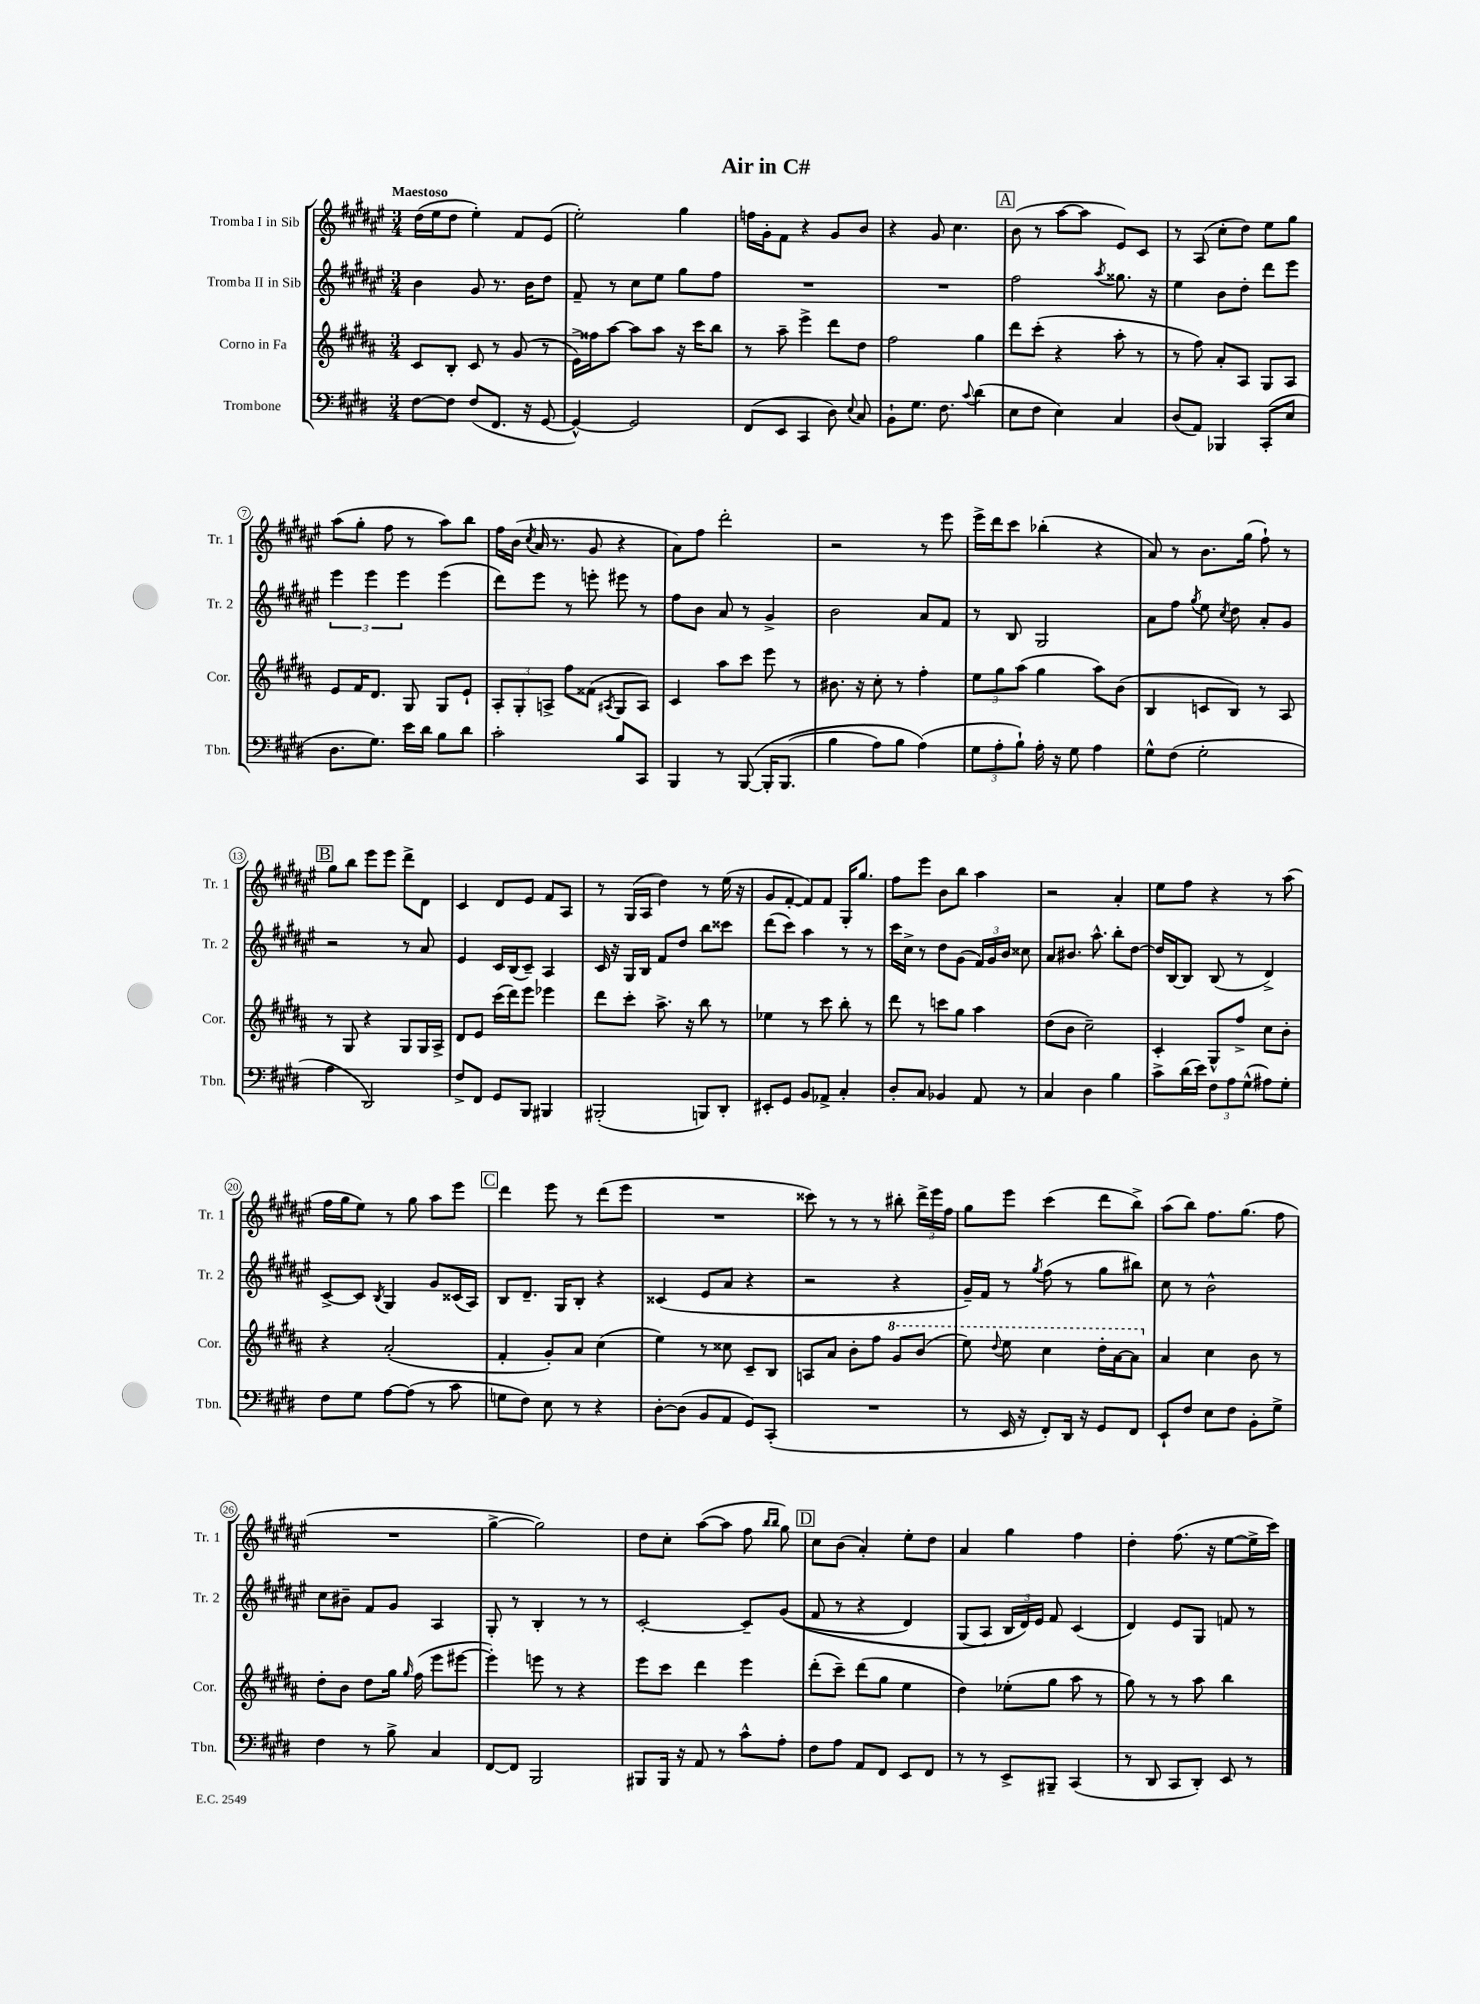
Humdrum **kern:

**kern	**kern	**kern	**kern
*staff4	*staff3	*staff2	*staff1
*clefF4	*clefG2	*clefG2	*clefG2
*k[f#c#g#d#]	*k[f#c#g#d#a#]	*k[f#c#g#d#a#e#]	*k[f#c#g#d#a#e#]
*M3/4	*M3/4	*M3/4	*M3/4
[8F#	8c#	4b	(16dd#
.	.	.	16ee#
8F#]	8B'	.	8dd#
(8F#	8c#	8g#	4ee#')
8.FF#	8r	8.r	.
.	(8g#	.	8f#
16r	.	16b	.
[8GG#	8r	8dd#	(8e#
=	=	=	=
4GG#^^_)	16e^)	8f#~	2ee#')
.	16ff##	.	.
.	[8aa#	8r	.
2GG#]	8aa#]	8cc#	.
.	8aa#	8ee#	.
.	16r	8gg#	4gg#
.	16ccc#	.	.
.	8bb	8ff#	.
=	=	=	=
(8FF#	8r	2.r	16ff
.	.	.	16g#'
8EE	8aa#~	.	8f#
4CC#	4eee^	.	4r
8D#)	8ddd#	.	8g#
8qqE	.	.	.
8C#	8dd#	.	8b
=	=	=	=
8BB`	2ff#	2.r	4r
8.G#	.	.	.
.	.	.	8g#
8.F#	.	.	.
.	.	.	4.cc#
8qqc#	.	.	.
(4d#	4gg#	.	.
=	=	=	=
8E	8ddd#	2ff#	(8b
8F#	(8ccc#'	.	8r
4E)	4r	.	[8aa#
.	.	.	8aa#]
.	.	8qaa#	.
4C#	8aa#'	8.gg##	8e#)
.	8r	.	8c#
.	.	16r	.
=	=	=	=
(8D#	8r	4ee#	8r
8AA)	8ff#)	.	(8A#
4BBB-	8a#'	8b	8cc#'
.	8A#	8dd#'	8dd#)
(8CC#'	8G#	8ddd#	8ee#
8E	8A#	8eee#	8gg#
=	=	=	=
8.D#	8e	6eee#	(8aa#
.	16f#	.	8gg#'
.	.	6eee#	.
8.G#)	8.d#	.	.
.	.	.	8ff#
.	.	6eee#	.
16e	8G#	.	8r
16d#	.	.	.
8B	8G#	(4eee#	8aa#)
8d#	8e`	.	8bb
=	=	=	=
2c#'	12A#'	8ddd#)	16ff#
.	.	.	(16b
.	12G#'	.	.
.	.	.	8qcc#
.	.	8eee#	16a#
.	12A^	.	.
.	.	.	8.r
.	8ff#	8r	.
.	(8f##	8eee'	8g#
.	8qA#	.	.
8B	8G#	8eee#	4r
8CC#	8A#)	8r	.
=	=	=	=
4BBB	4c#	8ff#	8a#)
.	.	8b	8ff#
8r	8aa#	8a#	2ddd#'
&([8BBB	8ccc#	8r	.
16BBB']	8eee	4g#^	.
(8.BBB	.	.	.
.	8r	.	.
=	=	=	=
4B	8.b#	2b	2r
.	16r	.	.
8A)	8cc#'	.	.
8B	8r	.	.
(4A&)	4ff#'	8a#	8r
.	.	8f#	8eee#
=	=	=	=
12G#	12ee	8r	16eee#^
.	.	.	16ddd#
12A'	12gg#	.	.
.	.	8B	8ccc#
12B`)	(12aa#	.	.
16A'	4gg#	2G#	(4bb-'
16r	.	.	.
8G#	.	.	.
4A	8aa#)	.	4r
.	(8b	.	.
=	=	=	=
8G#^^	4B	8a#	8a#)
(8F#	.	8ff#	8r
.	.	8qgg#	.
2G#'	8c	8ee#	8.b
.	.	8qcc#	.
.	8B)	8dd#	.
.	.	.	(16gg#
.	8r	8a#'	8ff#`)
.	8A#	8g#	8r
=	=	=	=
4A	8r	2r	8gg#
.	8G#	.	8bb
2DD#)	4r	.	8eee#
.	.	.	8eee#
.	8G#	8r	8ddd#^
.	16G#	8a#	8d#
.	16A#^	.	.
=	=	=	=
8F#^	8d#	4e#	4c#
8FF#	8e	.	.
8GG#	(16ccc#	16c#	8d#
.	16ddd#)	(16B	.
8BBB	8eee	8c#~)	8e#
4BBB#	4eee-	4A#	8f#
.	.	.	8A#
=	=	=	=
(2BBB#'	8ddd#	16c#	8r
.	.	16r	.
.	8ccc#'	16G#	(16G#
.	.	16B	16A#
.	8.aa#^	8f#	4dd#)
.	.	8dd#	.
.	16r	.	.
8BBB)	8bb	8bb	8r
8DD#'	8r	8ccc##	(16ee#
.	.	.	16r
=	=	=	=
8EE#'	4ee-	(8ddd#	8g#
8GG#	.	8ccc#)	[8f#'
8BB	8r	4aa#	8f#])
8AA-^	8ccc#	.	8f#
4C#'	8bb'	8r	16G#'
.	.	.	8.gg#
.	8r	8r	.
=	=	=	=
8D#'	8ddd#	16ccc#	8ff#
.	.	16cc#^	.
8C#	8r	8r	8eee#
4BB-	8ccc	8dd#	8b
.	8gg#	(8g#	8bb
8AA	4aa#	24f#)	4aa#
.	.	24g#	.
.	.	24b	.
8r	.	8cc##	.
=	=	=	=
4C#	(8dd#	8a#	2r
.	8b	8.b#	.
4D#	2cc#~)	.	.
.	.	8.aa#^^	.
4B	.	8bb'	4a#'
.	.	[8dd#	.
=	=	=	=
8c#^	4c#'	16dd#]	8ee#
.	.	[16B	.
(16d#	.	8B]	8ff#
16e)	.	.	.
12F#	8G#^^	(8B	4r
12A	.	.	.
.	8ff#^	8r	.
(12G#^^	.	.	.
8A#)	8cc#	4d#^)	8r
8G#'	8b'	.	(8aa#
=	=	=	=
8F#	4r	[8c#^	16ff#
.	.	.	16gg#
8G#	.	8c#]	8ee#)
.	.	8qB	.
[8A	(2a#'	4G#	8r
(8A]	.	.	8gg#
8r	.	8g#	8aa#
8c#	.	(16c##	8eee#
.	.	16A#)	.
=	=	=	=
8G	4f#'	8B	4ddd#
8F#)	.	8.d#~	.
8E	8g#')	.	8eee#
.	.	16G#	.
8r	8a#	8B'	8r
4r	(4cc#	4r	(8ddd#
.	.	.	8eee#
=	=	=	=
[8D#'	4ee)	(4c##	2.r
(8D#]	.	.	.
8BB	8r	8e#	.
8AA	8cc##	8a#	.
8GG#)	8c#~	4r	.
(8CC#'	8B	.	.
=	=	=	=
2.r	8A	2r	8ccc##)
.	8a#	.	8r
.	8b'	.	8r
.	8ff#	.	8r
.	8gg#	4r	8bb#'
.	(8bb	.	24ddd#^
.	.	.	24eee#
.	.	.	24ff#
=	=	=	=
8r	8eee)	16g#~)	8gg#
.	.	16f#	.
.	8qqddd#	.	.
16EE	8eee	8r	8eee#
16r	.	.	.
.	.	8qgg#	.
8FF#')	4ccc#	(8ff#	(4ccc#
16DD#	.	8r	.
16r	.	.	.
8GG#	16ddd#'	8gg#	8ddd#
.	[16aa#	.	.
8FF#	8aa#]	8bb#)	8bb^)
=	=	=	=
8EE`	4a#	8cc#	(8aa#
8F#	.	8r	8bb)
8E	4cc#	2b^^	8.ff#
8F#	.	.	.
.	.	.	(8.gg#
8BB'	8b	.	.
8G#^	8r	.	8ff#
=	=	=	=
4F#	8dd#'	8cc#	2.r
.	8b	8b#~	.
8r	8dd#	8f#	.
8B^	16gg#	8g#	.
.	16qqgg#	.	.
.	(16ff#	.	.
4C#	8eee	4A#	.
.	[8eee#	.	.
=	=	=	=
[8FF#	4eee#'])	8G#'	[4gg#^
8FF#]	.	8r	.
2BBB	8eee	4B'	2gg#])
.	8r	.	.
.	4r	8r	.
.	.	8r	.
=	=	=	=
8BBB#	8eee	[2c#'	8dd#
16BBB#	8ccc#	.	8cc#'
16r	.	.	.
8AA	4ddd#	.	([8aa#
8r	.	.	8aa#]
8c#^^	4eee	8c#~]	8ff#
.	.	.	16qqbb
.	.	.	16qqbb
8A'	.	&((8g#	8gg#)
=	=	=	=
8F#	(8ddd#'	8f#	8cc#
8A	8ccc#~)	8r	(8b
8AA	(8ddd#	4r	4a#')
8FF#	8gg#	.	.
8EE	4ee	4d#)	8ee#'
8FF#	.	.	8dd#
=	=	=	=
8r	4dd#)	(8G#	4a#
8r	.	8A#&)	.
8EE^	(8ee-'	24B	4gg#
.	.	24d#)	.
.	.	24e#	.
8BBB#~	8gg#	8f#	.
(4CC#	8aa#	(4c#	4ff#
.	8r	.	.
=	=	=	=
8r	8gg#)	4d#)	4dd#'
8DD#	8r	.	.
8CC#	8r	8e#	(8.ff#
8DD#')	8aa#	8G#	.
.	.	.	16r
8EE	4bb	8f	[8ee#
8r	.	8r	16ee#^]
.	.	.	16ccc#)
==	==	==	==
*-	*-	*-	*-
